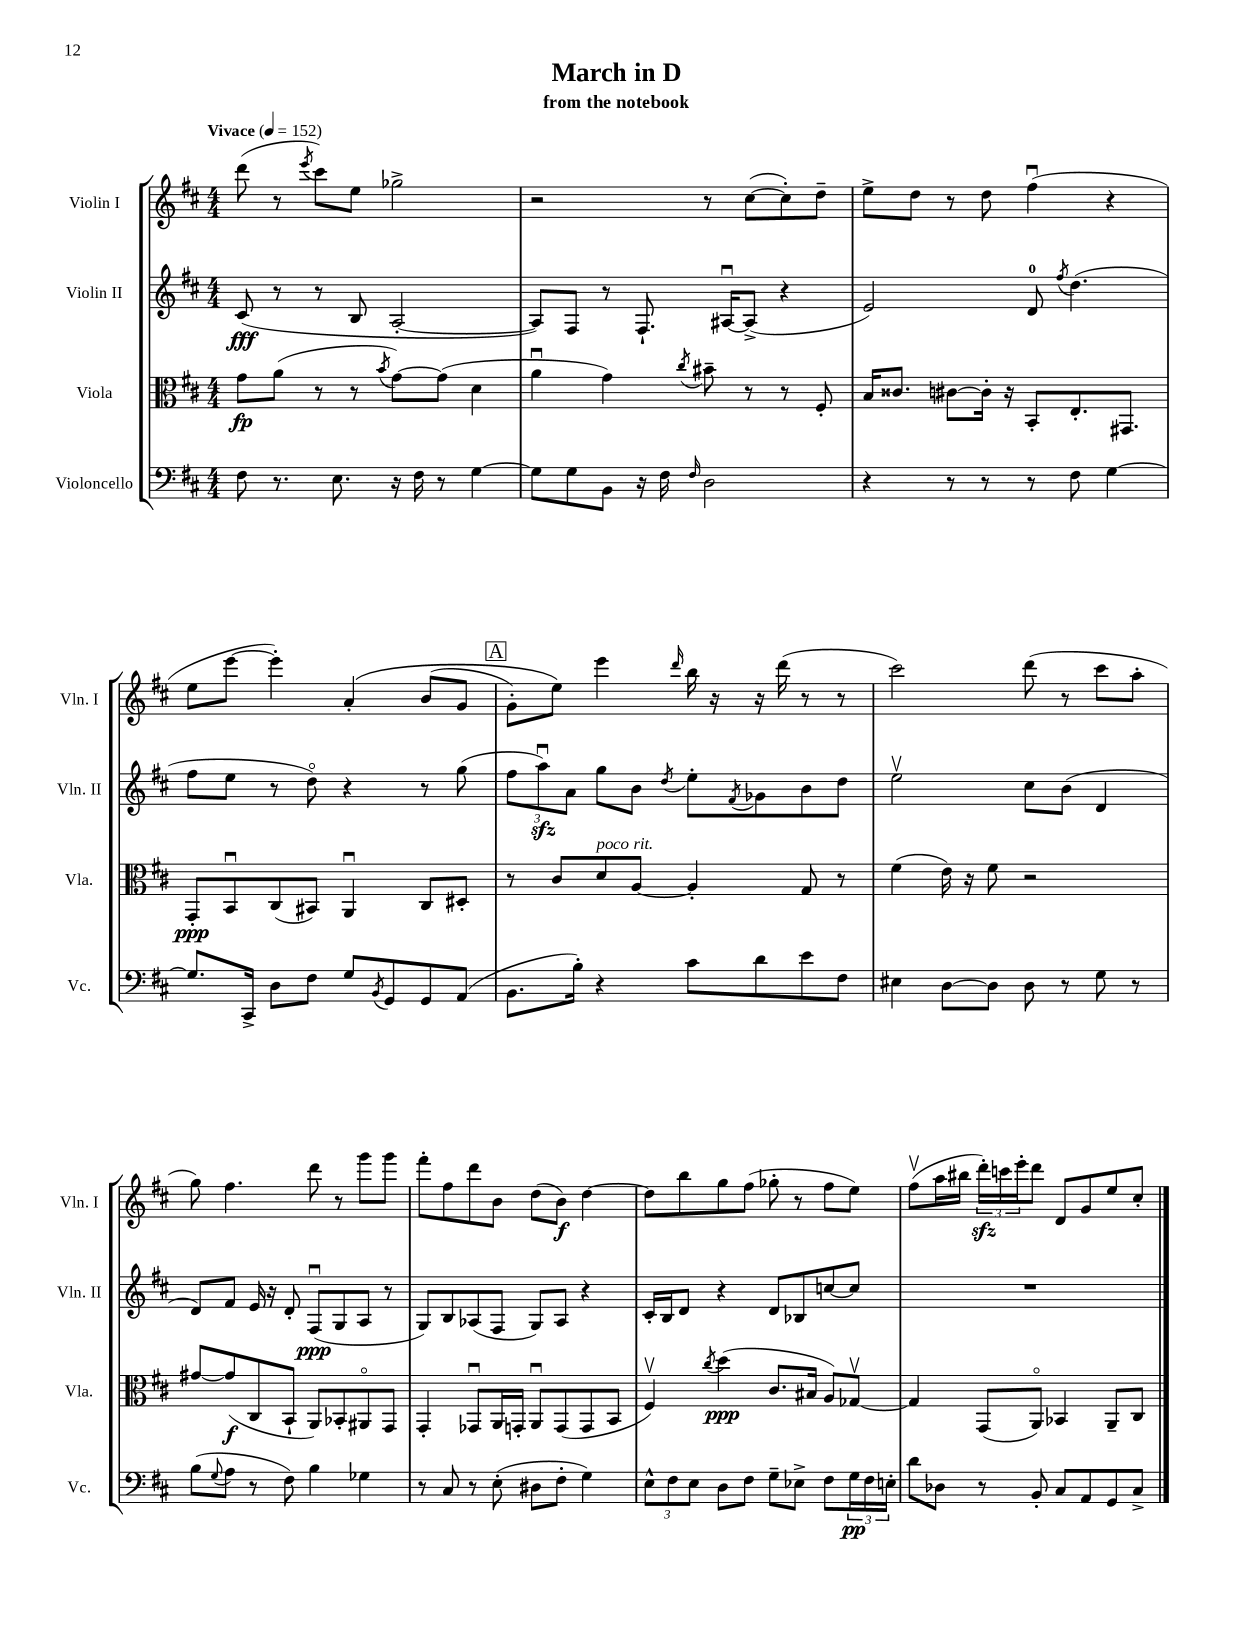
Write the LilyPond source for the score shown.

\header { title = "March in D" subtitle = "from the notebook" }
<<
\new StaffGroup <<
\new Staff = "s0" \with { instrumentName = "Violin I" shortInstrumentName = "Vln. I" } {
    \clef treble \key d \major \numericTimeSignature \time 4/4 \tempo "Vivace" 4 = 152
    d'''8( r8 \acciaccatura { e'''8 } cis'''8) e''8 ges''2-> |
    r2 r8 cis''8~( cis''8-.) d''8-- |
    e''8-> d''8 r8 d''8 fis''4\downbow( r4 |
    e''8 e'''8~ e'''4-.) a'4-.\( b'8( g'8 |
    \mark \markup { \box "A" } g'8-.) e''8\) e'''4 \grace { d'''16 } b''16 r16 r16 d'''16( r8 r8 |
    cis'''2) d'''8( r8 cis'''8 a''8-. |
    g''8) fis''4. d'''8 r8 g'''8 g'''8 |
    fis'''8-. fis''8 d'''8 b'8 d''8( b'8\f) d''4~ |
    d''8 b''8 g''8 fis''8( ges''8-. r8 fis''8 e''8) |
    fis''8\upbow( a''16 bis''16 \tuplet 3/2 { d'''16-.\sfz) c'''16 e'''16-. } d'''8 d'8 g'8 e''8 cis''8-. \bar "|." |
}
\new Staff = "s1" \with { instrumentName = "Violin II" shortInstrumentName = "Vln. II" } {
    \clef treble \key d \major \numericTimeSignature \time 4/4
    cis'8\fff( r8 r8 b8 a2~-. |
    a8) fis8 r8 fis8.-! ais16~\downbow ais8->( r4 |
    e'2) d'8-0 \acciaccatura { fis''8 } d''4.( |
    fis''8 e''8 r8 d''8\flageolet) r4 r8 g''8( |
    \mark \markup { \box "A" } \tuplet 3/2 { fis''8 a''8\downbow\sfz) a'8 } g''8 b'8 \acciaccatura { d''8 } e''8-. \acciaccatura { fis'8 } ges'8 b'8 d''8 |
    e''2\upbow cis''8 b'8( d'4 |
    d'8) fis'8 e'16 r16 d'8-. fis8\downbow\ppp( g8 a8 r8 |
    g8) b8 aes8( fis8 g8) aes8 r4 |
    cis'16-. b16 d'8 r4 d'8 bes8 c''8~ c''8 |
    R1 \bar "|." |
}
\new Staff = "s2" \with { instrumentName = "Viola" shortInstrumentName = "Vla." } {
    \clef alto \key d \major \numericTimeSignature \time 4/4
    g'8\fp a'8( r8 r8 \acciaccatura { b'8 } g'8~) g'8( d'4 |
    a'4\downbow g'4) \acciaccatura { cis''8 } bis'8-- r8 r8 fis8-. |
    b16 cisis'8. cis'8~ cis'16-. r16 b,8-. e8.-. gis,8. |
    g,8-.\ppp b,8\downbow cis8( bis,8) a,4\downbow cis8 dis8-. |
    \mark \markup { \box "A" } r8 cis'8 d'8^\markup { \italic "poco rit." } a8~ a4-. g8 r8 |
    fis'4( e'16) r16 fis'8 r2 |
    gis'8~ gis'8\f( cis8 b,8-! a,8) bes,8-. ais,8\flageolet g,8 |
    g,4-. ges,8\downbow a,16 g,16-. a,8\downbow g,8( g,8 b,8 |
    fis4\upbow) \acciaccatura { cis''8 } d''4\ppp( cis'8. bis16 a8) ges8~\upbow |
    ges4 g,8( a,8\flageolet) bes,4 a,8-- cis8 \bar "|." |
}
\new Staff = "s3" \with { instrumentName = "Violoncello" shortInstrumentName = "Vc." } {
    \clef bass \key d \major \numericTimeSignature \time 4/4
    fis8 r8. e8. r16 fis16 r8 g4~ |
    g8 g8 b,8 r16 fis16 \grace { fis16 } d2 |
    r4 r8 r8 r8 fis8 g4~ |
    g8. cis,16-> d8 fis8 g8 \acciaccatura { b,8 } g,8 g,8 a,8( |
    \mark \markup { \box "A" } b,8. b16-.) r4 cis'8 d'8 e'8 fis8 |
    eis4 d8~ d8 d8 r8 g8 r8 |
    b8( \appoggiatura { g8 } a8 r8 fis8) b4 ges4 |
    r8 cis8 r8 e8-.( dis8 fis8-. g4) |
    \tuplet 3/2 { e8-^ fis8 e8 } d8 fis8 g8-- ees8-> fis8 \tuplet 3/2 { g16\pp fis16 e16-. } |
    d'8 des8 r8 b,8-. cis8 a,8 g,8 cis8-> \bar "|." |
}
>>
>>
\layout { \context { \Score \remove "Bar_number_engraver" } }
